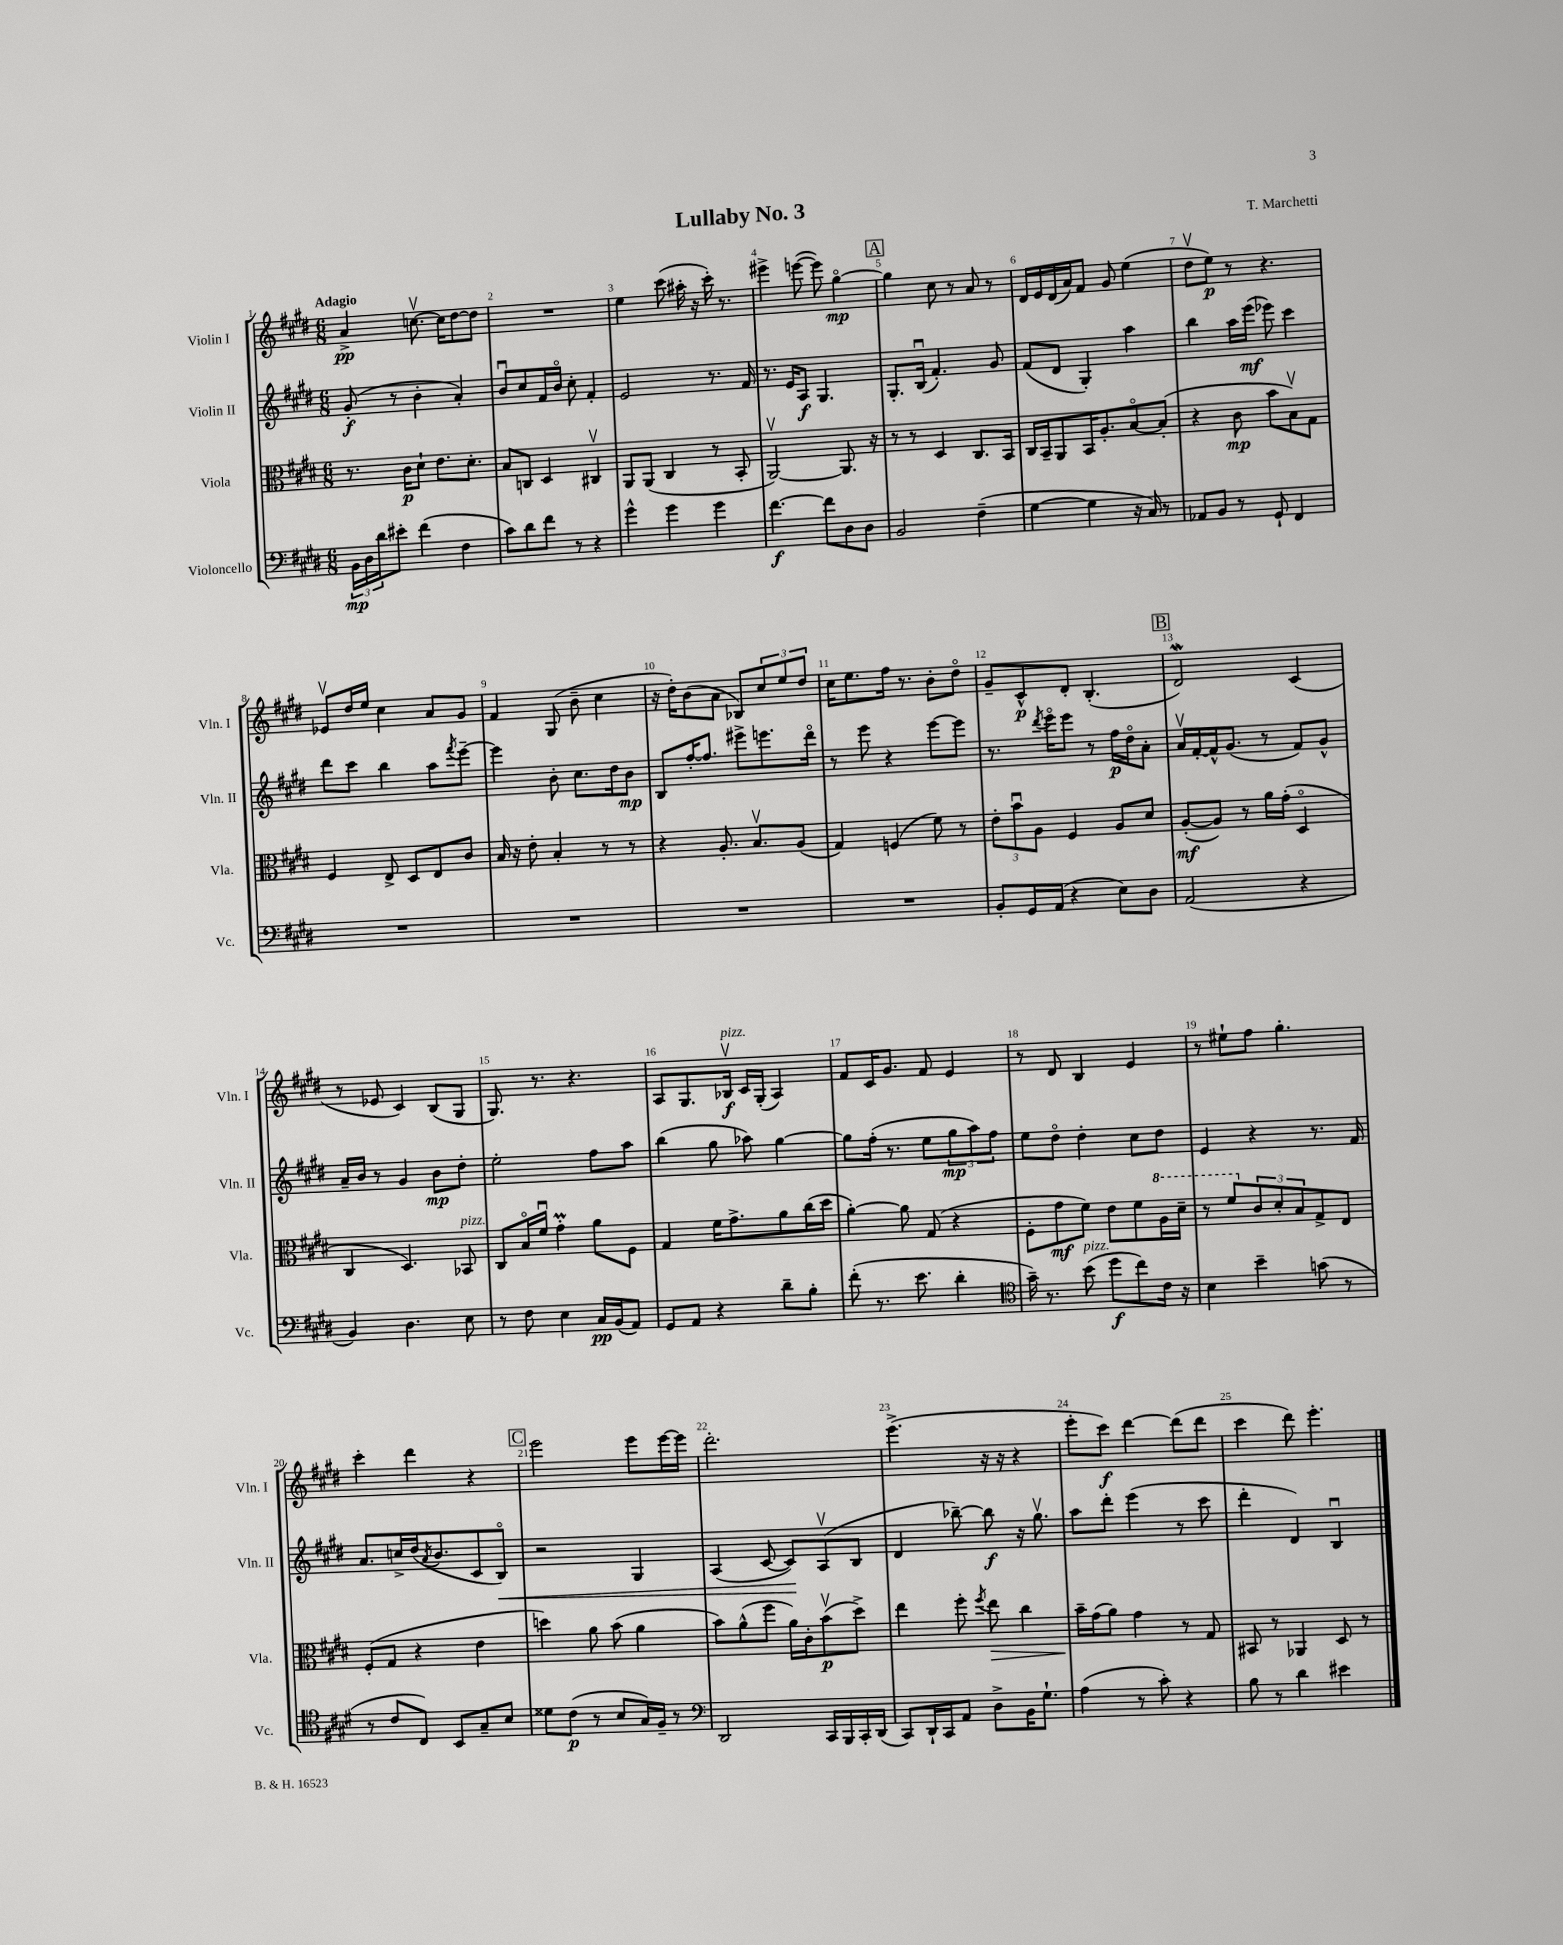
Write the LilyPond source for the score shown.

\header { title = "Lullaby No. 3" composer = "T. Marchetti" }
<<
\new StaffGroup <<
\new Staff = "s0" \with { instrumentName = "Violin I" shortInstrumentName = "Vln. I" } {
    \clef treble \key e \major \numericTimeSignature \time 6/8 \tempo "Adagio"
    a'4->\pp c''8.~\upbow c''16 dis''8~ dis''8 |
    R2. |
    e''4 cis'''8( ais''16-. r16 cis'''16-.) r8. |
    eis'''4-> e'''8~( e'''8) gis''4~\flageolet\mp |
    \mark \markup { \box "A" } gis''4 cis''8 r8 a'8 r8 |
    dis'16 e'16 dis'16( a'16) fis'8 gis'8 e''4( |
    dis''8\upbow e''8\p) r8 r4. |
    ees'8\upbow dis''16 e''16 cis''4 a'8 gis'8 |
    fis'4 gis8( b'8-- cis''4 |
    r16 dis''16-.) b'8( a'8 bes8) \tuplet 3/2 { cis''8 e''8 dis''8 } |
    cis''16 e''8. fis''16 r8. b'8-. dis''8\flageolet |
    gis'8-- cis'8-^\p dis'8-. b4.-.( |
    \mark \markup { \box "B" } dis'2\mordent) cis'4( |
    r8 ees'8 cis'4) b8( gis8 |
    gis8.) r8. r4. |
    a8 gis8. bes16\upbow\f^\markup { \italic "pizz." } cis'16 gis16-.( a4) |
    fis'8 cis'16 gis'8. fis'8 e'4 |
    r8 dis'8 b4 e'4 |
    r8 eis''8-! fis''8 gis''4.-. |
    cis'''4-. dis'''4 r4 |
    \mark \markup { \box "C" } e'''2 e'''8 e'''16~ e'''16 |
    dis'''2.-. |
    e'''4.->( r16 r16 r4 |
    e'''8-. cis'''8\f) dis'''4~ dis'''8( dis'''8 |
    cis'''4 dis'''8) e'''4.-. \bar "|." |
}
\new Staff = "s1" \with { instrumentName = "Violin II" shortInstrumentName = "Vln. II" } {
    \clef treble \key e \major \numericTimeSignature \time 6/8
    gis'8-.\f( r8 b'4-. a'4-.) |
    b'8\downbow cis''8 fis'16 b'16\flageolet cis''8-. fis'4-. |
    e'2 r8. fis'16 |
    r8. e'16 a8\f gis4. |
    \mark \markup { \box "A" } gis8.-. b16\downbow( fis'4.-.) gis'8 |
    fis'8( dis'8 gis4-.) a''4 |
    b''4 a''16 e'''16\mf( ees'''8) cis'''4 |
    dis'''8 cis'''8 b''4 a''8 \acciaccatura { fis'''8 } e'''8~-- |
    e'''4 b'8-. cis''8. dis''16 b'8\mp |
    b8 fis''16~-. fis''8. eis'''8-> e'''8. dis'''16\flageolet |
    r8 e'''8 r4 e'''8~ e'''8 |
    r8. \acciaccatura { dis'''8 } e'''16\flageolet e'''8 r8 fis''16\p dis''16\flageolet a'8-. |
    \mark \markup { \box "B" } a'16\upbow fis'16~-. fis'16-^ gis'8.( r8 fis'8) gis'8-^ |
    a'16-- b'16 r8 gis'4 b'8\mp dis''8-. |
    e''2-. fis''8 a''8 |
    b''4( gis''8 aes''8) gis''4~ |
    gis''8 fis''16-.( r8. e''8 \tuplet 3/2 { gis''8\mp a''8) fis''8 } |
    e''8 dis''8\flageolet dis''4-. cis''8 dis''8 |
    e'4 r4 r8. fis'16 |
    a'8. c''16-> dis''16( \acciaccatura { a'8 } b'8. cis'8 b8\flageolet\<) |
    \mark \markup { \box "C" } r2 gis4 |
    a4( cis'8~ cis'8\!) a8\upbow( b8 |
    dis'4 bes''8~--) bes''8\f r16 gis''8.\upbow |
    a''8 dis'''8-. e'''4( r8 cis'''8 |
    dis'''4-. dis'4) b4\downbow \bar "|." |
}
\new Staff = "s2" \with { instrumentName = "Viola" shortInstrumentName = "Vla." } {
    \clef alto \key e \major \numericTimeSignature \time 6/8
    r8. cis'16\p dis'8-! e'8. dis'8.-. |
    b8 c8 dis4 cis4\upbow |
    a,8 a,8( cis4 r8 b,8-. |
    a,2~\upbow) a,8. r16 |
    \mark \markup { \box "A" } r8 r8 dis4 cis8. b,16 |
    cis16 b,16-- a,8 b,16 a8.-. b8~\flageolet b8-.( |
    r4 cis'8\mp b'8 b8\upbow) gis8 |
    fis4 e8-> dis8 e8 cis'8 |
    b16 r16 e'8-. b4-. r8 r8 |
    r4 a8.-. b8.\upbow a8( |
    gis4) f4( fis'8) r8 |
    \tuplet 3/2 { e'8-. b'8\downbow a8 } fis4 a8 dis'8 |
    \mark \markup { \box "B" } a8~-.\mf( a8) r8 a'16 gis'16-.( dis4\flageolet |
    cis4 dis4.) bes,8^\markup { \italic "pizz." } |
    cis8 b16\flageolet fis'16\downbow gis'4-.\prall a'8 fis8 |
    gis4 fis'16 gis'8.-> a'8 cis''16( dis''16 |
    a'4~-.) a'8 gis8( r4 |
    fis8-. gis'8\mf fis'8) e'8 fis'8 \ottava #1 a'16 dis''16-- |
    r8 fis''8 \ottava #0 \tuplet 3/2 { cis'8 dis'8-. b8 } gis8-> e8 |
    fis8-.( gis8 r4 e'4 |
    \mark \markup { \box "C" } d''4) a'8 b'8( a'4 |
    b'8) a'8-^( fis''8 a'16) cis'16-. b'8\upbow\p( dis''8->) |
    e''4 fis''8-. \acciaccatura { fis''8 } e''8\> cis''4 |
    b'16--\! gis'16( a'8) gis'4 r8 gis8 |
    bis,8 r8 aes,4 dis8 r8 \bar "|." |
}
\new Staff = "s3" \with { instrumentName = "Violoncello" shortInstrumentName = "Vc." } {
    \clef bass \key e \major \numericTimeSignature \time 6/8
    \tuplet 3/2 { b,16\mp dis16 dis'16 } eis'8-. fis'4( fis4 |
    cis'8) dis'8 fis'8 r8 r4 |
    gis'4-^ gis'4 gis'4 |
    fis'4.~\f fis'8 dis8 dis8 |
    \mark \markup { \box "A" } b,2 fis4--( |
    gis4~ gis4 r16 cis16) r8 |
    aes,8 b,8 r8 gis,8-! fis,4 |
    R2. |
    R2. |
    R2. |
    R2. |
    b,8-. gis,16 a,16( r4 e8) dis8 |
    \mark \markup { \box "B" } a,2( r4 |
    b,4) dis4. e8 |
    r8 fis8 e4 cis16\pp b,16( a,8) |
    gis,8 a,8 r4 dis'8-- b8-. |
    fis'8-.( r8. e'8. dis'4-. |
    \clef tenor gis'16--) r8. b'8^\markup { \italic "pizz." }( dis''8\f cis''8) cis'16 r16 |
    b4 b'4-- g'8( r8 |
    r8 cis'8 cis8) b,8 gis8-- b8 |
    \mark \markup { \box "C" } disis'8 cis'8\p( r8 b8 gis16) fis16-- r8 |
    \clef bass dis,2 cis,16 b,,16 cis,16-. dis,16( |
    cis,8) dis,16-! cis,16 a,8 dis8-> b,16 gis8.-! |
    a4( r8 cis'8-.) r4 |
    b8 r8 dis'4 eis'4 \bar "|." |
}
>>
>>
\layout { \context { \Score \override BarNumber.break-visibility = ##(#f #t #t) barNumberVisibility = #all-bar-numbers-visible } }
